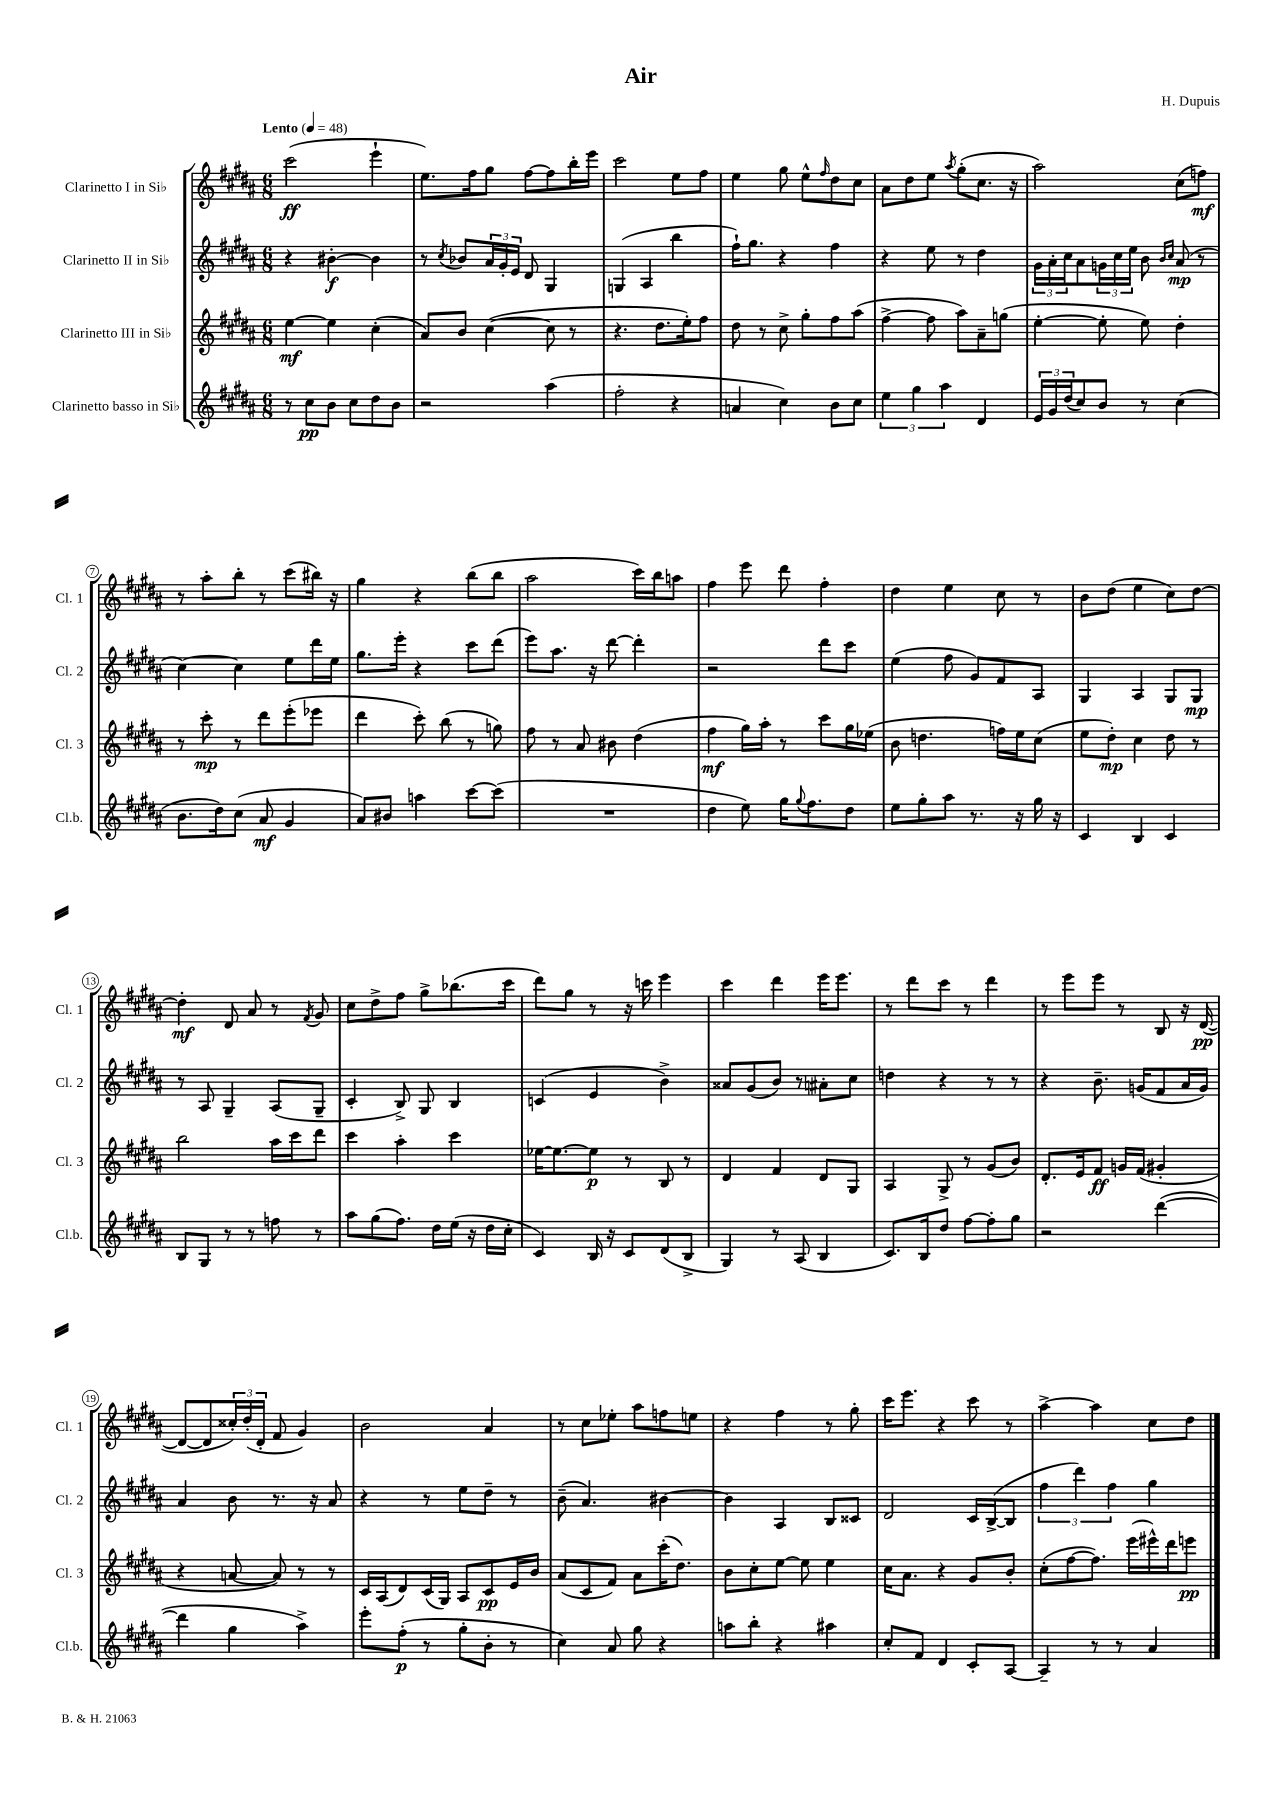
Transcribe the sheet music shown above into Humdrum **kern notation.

**kern	**dynam	**kern	**dynam	**kern	**dynam	**kern	**dynam
*part4	*part4	*part3	*part3	*part2	*part2	*part1	*part1
*staff4	*staff4	*staff3	*staff3	*staff2	*staff2	*staff1	*staff1
*I"Clarinetto basso in Si♭	*	*I"Clarinetto III in Si♭	*	*I"Clarinetto II in Si♭	*	*I"Clarinetto I in Si♭	*
*I'Cl.b.	*	*I'Cl. 3	*	*I'Cl. 2	*	*I'Cl. 1	*
*clefG2	*	*clefG2	*	*clefG2	*	*clefG2	*
*k[f#c#g#d#a#]	*	*k[f#c#g#d#a#]	*	*k[f#c#g#d#a#]	*	*k[f#c#g#d#a#]	*
*M6/8	*	*M6/8	*	*M6/8	*	*M6/8	*
*MM48	*	*MM48	*	*MM48	*	*MM48	*
=1	=1	=1	=1	=1	=1	=1	=1
!	!	!	!	!	!	!LO:TX:a:B:t=Lento	!
8r	.	[4ee\	mf	4r	.	(2ccc#\	ff
8cc#\L	pp	.	.	.	.	.	.
8b\J	.	4ee\]	.	[4b#X'\	f	.	.
8cc#\L	.	.	.	.	.	.	.
8dd#\	.	(4cc#'\	.	4b#\]	.	4eee`\	.
8b\J	.	.	.	.	.	.	.
=2	=2	=2	=2	=2	=2	=2	=2
2r	.	8a#/L)	.	8r	.	8.ee\L)	.
.	.	.	.	8qcc#/	.	.	.
.	.	8b/J	.	8b-X/L	.	.	.
.	.	.	.	.	.	16ff#\k	.
.	.	([4cc#\	.	24a#/L	.	8gg#\J	.
.	.	.	.	24g#'/	.	.	.
.	.	.	.	24e/JJ	.	.	.
.	.	.	.	8d#/	.	[8ff#\L	.
(4aa#\	.	8cc#\]	.	4G#/	.	8ff#\]	.
.	.	8r	.	.	.	16bb'\L	.
.	.	.	.	.	.	16eee\JJ	.
=3	=3	=3	=3	=3	=3	=3	=3
2ff#'\	.	4.r	.	(4Gn/	.	2ccc#\	.
.	.	.	.	4A#/	.	.	.
.	.	8.dd#\L	.	.	.	.	.
4r	.	.	.	4bb\	.	8ee\L	.
.	.	16ee'\k)	.	.	.	.	.
.	.	8ff#\J	.	.	.	8ff#\J	.
=4	=4	=4	=4	=4	=4	=4	=4
4an/	.	8dd#\	.	16ff#`\KL)	.	4ee\	.
.	.	.	.	8.gg#\J	.	.	.
.	.	8r	.	.	.	.	.
4cc#\)	.	8cc#^\	.	4r	.	8gg#\	.
.	.	8gg#'\L	.	.	.	8ee^^\L	.
.	.	.	.	.	.	16qqff#/	.
8b\L	.	8ff#\	.	4ff#\	.	8dd#\	.
8cc#\J	.	(8aa#\J	.	.	.	8cc#\J	.
=5	=5	=5	=5	=5	=5	=5	=5
6ee\	.	[4ff#^\	.	4r	.	8a#\L	.
.	.	.	.	.	.	8dd#\	.
6gg#\	.	.	.	.	.	.	.
.	.	8ff#\]	.	8ee\	.	8ee\J	.
6aa#\	.	.	.	.	.	.	.
.	.	.	.	.	.	8qaa#/	.
.	.	8aa#\L)	.	8r	.	(8gg#'\L	.
4d#/	.	8a#~\	.	4dd#\	.	8.cc#\J	.
.	.	(8ggn\J	.	.	.	.	.
.	.	.	.	.	.	16r	.
=6	=6	=6	=6	=6	=6	=6	=6
24e/LL	.	[4ee'\	.	24g#\LL	.	2aa#\)	.
24g#/	.	.	.	24a#'\	.	.	.
(24dd#/J	.	.	.	24cc#\J	.	.	.
8cc#/)	.	.	.	8a#\	.	.	.
8b/J	.	8ee'\]	.	24gn\L	.	.	.
.	.	.	.	24cc#\	.	.	.
.	.	.	.	24ee\JJ	.	.	.
8r	.	8ee\)	.	8b\	.	.	.
.	.	.	.	16qqb/LL	.	.	.
.	.	.	.	16qqcc#/JJ	.	.	.
(4cc#\	.	4dd#'\	.	(8a#/	mp	(8cc#\L	.
.	.	.	.	8r	.	8ffn\J)	mf
!!LO:LB:g=z
=7	=7	=7	=7	=7	=7	=7	=7
8.b\L	.	8r	.	[4cc#\)	.	8r	.
.	.	8ccc#'\	mp	.	.	8aa#'\L	.
16dd#\k)	.	.	.	.	.	.	.
(8cc#\J	.	8r	.	4cc#\]	.	8bb'\J	.
8a#/	mf	8ddd#\L	.	.	.	8r	.
4g#/	.	(8eee'\	.	8ee\L	.	(8ccc#\L	.
.	.	8eee-X\J	.	16ddd#\L	.	16bb#X\Jk)	.
.	.	.	.	16ee\JJ	.	16r	.
=8	=8	=8	=8	=8	=8	=8	=8
8a#/L)	.	4ddd#\	.	8.gg#\L	.	4gg#\	.
8b#X/J	.	.	.	.	.	.	.
.	.	.	.	16eee'\Jk	.	.	.
4aan\	.	8ccc#'\)	.	4r	.	4r	.
.	.	(8bb\	.	.	.	.	.
[8ccc#\L	.	8r	.	8ccc#\L	.	(8bb\L	.
(8ccc#\J]	.	8ggn\)	.	(8ddd#\J	.	8bb\J	.
=9	=9	=9	=9	=9	=9	=9	=9
2.r	.	8ff#\	.	8eee\L)	.	2aa#\	.
.	.	8r	.	8.aa#\J	.	.	.
.	.	8a#/	.	.	.	.	.
.	.	.	.	16r	.	.	.
.	.	8b#X\	.	[8ddd#\	.	.	.
.	.	(4dd#\	.	4ddd#'\]	.	16ccc#\LL)	.
.	.	.	.	.	.	16bb\J	.
.	.	.	.	.	.	8aan\J	.
=10	=10	=10	=10	=10	=10	=10	=10
4dd#\	.	4ff#\	mf	2r	.	4ff#\	.
8ee\)	.	16gg#\LL)	.	.	.	8eee\	.
.	.	16aa#'\JJ	.	.	.	.	.
16gg#\KL	.	8r	.	.	.	8ddd#\	.
8qqgg#/	.	.	.	.	.	.	.
8.ff#\	.	.	.	.	.	.	.
.	.	8ccc#\L	.	8ddd#\L	.	4ff#'\	.
8dd#\J	.	16gg#\L	.	8ccc#\J	.	.	.
.	.	(16ee-X\JJ	.	.	.	.	.
=11	=11	=11	=11	=11	=11	=11	=11
8ee\L	.	8b\	.	(4ee\	.	4dd#\	.
8gg#'\	.	4.ddn\	.	.	.	.	.
8aa#\J	.	.	.	8ff#\	.	4ee\	.
8.r	.	.	.	8g#/L)	.	.	.
.	.	16ffn\LL)	.	8f#/	.	8cc#\	.
16r	.	16ee\J	.	.	.	.	.
16gg#\	.	(8cc#\J	.	8A#/J	.	8r	.
16r	.	.	.	.	.	.	.
=12	=12	=12	=12	=12	=12	=12	=12
4c#/	.	8ee\L	.	4G#/	.	8b\L	.
.	.	8dd#'\J)	mp	.	.	(8dd#\J	.
4B/	.	4cc#\	.	4A#/	.	4ee\	.
4c#/	.	8dd#\	.	8G#/L	.	8cc#\L)	.
.	.	8r	.	8G#/J	mp	[8dd#\J	.
!!LO:LB:g=z
=13	=13	=13	=13	=13	=13	=13	=13
8B/L	.	2bb\	.	8r	.	4dd#'\]	mf
8G#/J	.	.	.	8A#/	.	.	.
8r	.	.	.	4G#~/	.	8d#/	.
8r	.	.	.	.	.	8a#/	.
8ffn\	.	16aa#\LL	.	(8A#/L	.	8r	.
.	.	16ccc#\J	.	.	.	.	.
.	.	.	.	.	.	8qf#/	.
8r	.	8ddd#\J	.	8G#~/J	.	8g#/	.
=14	=14	=14	=14	=14	=14	=14	=14
8aa#\L	.	4ccc#\	.	4c#'/	.	8cc#\L	.
(8gg#\	.	.	.	.	.	8dd#^\	.
8.ff#\J)	.	4aa#'\	.	8B^/)	.	8ff#\J	.
.	.	.	.	8G#/	.	8gg#^\L	.
16dd#\LL	.	.	.	.	.	.	.
(16ee\JJ	.	4ccc#\	.	4B/	.	(8.bb-X\	.
16r	.	.	.	.	.	.	.
16dd#\LL	.	.	.	.	.	.	.
16cc#'\JJ	.	.	.	.	.	16ccc#\Jk	.
=15	=15	=15	=15	=15	=15	=15	=15
4c#/)	.	[16ee-X\KL	.	(4cn/	.	8ddd#\L)	.
.	.	8.ee-\_	.	.	.	.	.
.	.	.	.	.	.	8gg#\J	.
16B/	.	8ee-\J]	p	4e/	.	8r	.
16r	.	.	.	.	.	.	.
8c#/L	.	8r	.	.	.	16r	.
.	.	.	.	.	.	16cccn\	.
(8d#/	.	8B/	.	4b^\)	.	4eee\	.
8B^/J	.	8r	.	.	.	.	.
=16	=16	=16	=16	=16	=16	=16	=16
4G#/)	.	4d#/	.	8a##X/L	.	4ccc#\	.
.	.	.	.	(8g#/	.	.	.
8r	.	4f#/	.	8b/J)	.	4ddd#\	.
(8A#/	.	.	.	8r	.	.	.
4B/	.	8d#/L	.	8a#X'\L	.	16eee\KL	.
.	.	.	.	.	.	8.eee\J	.
.	.	8G#/J	.	8cc#\J	.	.	.
=17	=17	=17	=17	=17	=17	=17	=17
8.c#/L)	.	4A#/	.	4ddn\	.	8r	.
.	.	.	.	.	.	8ddd#\L	.
16B/k	.	.	.	.	.	.	.
8dd#/J	.	8G#^/	.	4r	.	8ccc#\J	.
[8ff#\L	.	8r	.	.	.	8r	.
8ff#'\]	.	(8g#/L	.	8r	.	4ddd#\	.
8gg#\J	.	8b/J)	.	8r	.	.	.
=18	=18	=18	=18	=18	=18	=18	=18
2r	.	8.d#'/L	.	4r	.	8r	.
.	.	.	.	.	.	8eee\L	.
.	.	16e/k	.	.	.	.	.
.	.	8f#/J	ff	8.b~\	.	8eee\J	.
.	.	16gn/LL	.	.	.	8r	.
.	.	(16f#/JJ	.	(16gn/KL	.	.	.
([4ddd#\	.	4g#X'/	.	8f#/	.	8B/	.
.	.	.	.	16a#/L	.	16r	.
.	.	.	.	16g/JJ)	.	([16d#/	pp
!!LO:LB:g=z
=19	=19	=19	=19	=19	=19	=19	=19
4ddd#\]	.	4r	.	4a#/	.	8d#/L_	.
.	.	.	.	.	.	8d#/]	.
4gg#\	.	[8an/	.	8b\	.	24cc##X'/L)	.
.	.	.	.	.	.	(24dd#'/	.
.	.	.	.	.	.	24d#'/JJ	.
.	.	8a/])	.	8.r	.	8f#/	.
4aa#^\)	.	8r	.	.	.	4g#/)	.
.	.	.	.	16r	.	.	.
.	.	8r	.	8a#/	.	.	.
=20	=20	=20	=20	=20	=20	=20	=20
8eee'\L	.	16c#/LL	.	4r	.	2b\	.
.	.	(16A#/J	.	.	.	.	.
(8ff#'\J	p	8d#/)	.	.	.	.	.
8r	.	(16c#/L	.	8r	.	.	.
.	.	16G#/JJ)	.	.	.	.	.
8gg#'\L	.	8A#/L	.	8ee\L	.	.	.
8b'\J	.	8c#/	pp	8dd#~\J	.	4a#/	.
8r	.	16e/L	.	8r	.	.	.
.	.	16b/JJ	.	.	.	.	.
=21	=21	=21	=21	=21	=21	=21	=21
4cc#\)	.	(8a#/L	.	(8b~\	.	8r	.
.	.	8c#/	.	4.a#/)	.	8cc#\L	.
8a#/	.	8f#/J)	.	.	.	8ee-X'\J	.
8gg#\	.	8a#\L	.	.	.	8aa#\L	.
4r	.	(16ccc#'\K	.	[4b#X\	.	8ffn\	.
.	.	8.dd#\J)	.	.	.	.	.
.	.	.	.	.	.	8een\J	.
=22	=22	=22	=22	=22	=22	=22	=22
8aan\L	.	8b\L	.	4b#\]	.	4r	.
8bb'\J	.	8cc#'\	.	.	.	.	.
4r	.	[8ee\J	.	4A#/	.	4ff#\	.
.	.	8ee\]	.	.	.	.	.
4aa#X\	.	4ee\	.	8B/L	.	8r	.
.	.	.	.	8c##X/J	.	8gg#'\	.
=23	=23	=23	=23	=23	=23	=23	=23
8cc#'/L	.	16cc#\KL	.	2d#/	.	16ccc#\KL	.
.	.	8.a#\J	.	.	.	8.eee\J	.
8f#/J	.	.	.	.	.	.	.
4d#/	.	4r	.	.	.	4r	.
8c#'/L	.	8g#/L	.	16c#/LL	.	8ccc#\	.
.	.	.	.	([16B^/J	.	.	.
[8A#/J	.	8b'/J	.	8B/J]	.	8r	.
=24	=24	=24	=24	=24	=24	=24	=24
4A#~/]	.	(8cc#'\L	.	6ff#\	.	[4aa#^\	.
.	.	[8ff#\	.	.	.	.	.
.	.	.	.	6ddd#\)	.	.	.
8r	.	8.ff#\J])	.	.	.	4aa#\]	.
.	.	.	.	6ff#\	.	.	.
8r	.	.	.	.	.	.	.
.	.	(16eee\LL	.	.	.	.	.
4a#/	.	16eee#X^^\)	.	4gg#\	.	8cc#\L	.
.	.	16ddd#\J	.	.	.	.	.
.	.	8eeen\J	pp	.	.	8dd#\J	.
==	==	==	==	==	==	==	==
*-	*-	*-	*-	*-	*-	*-	*-
